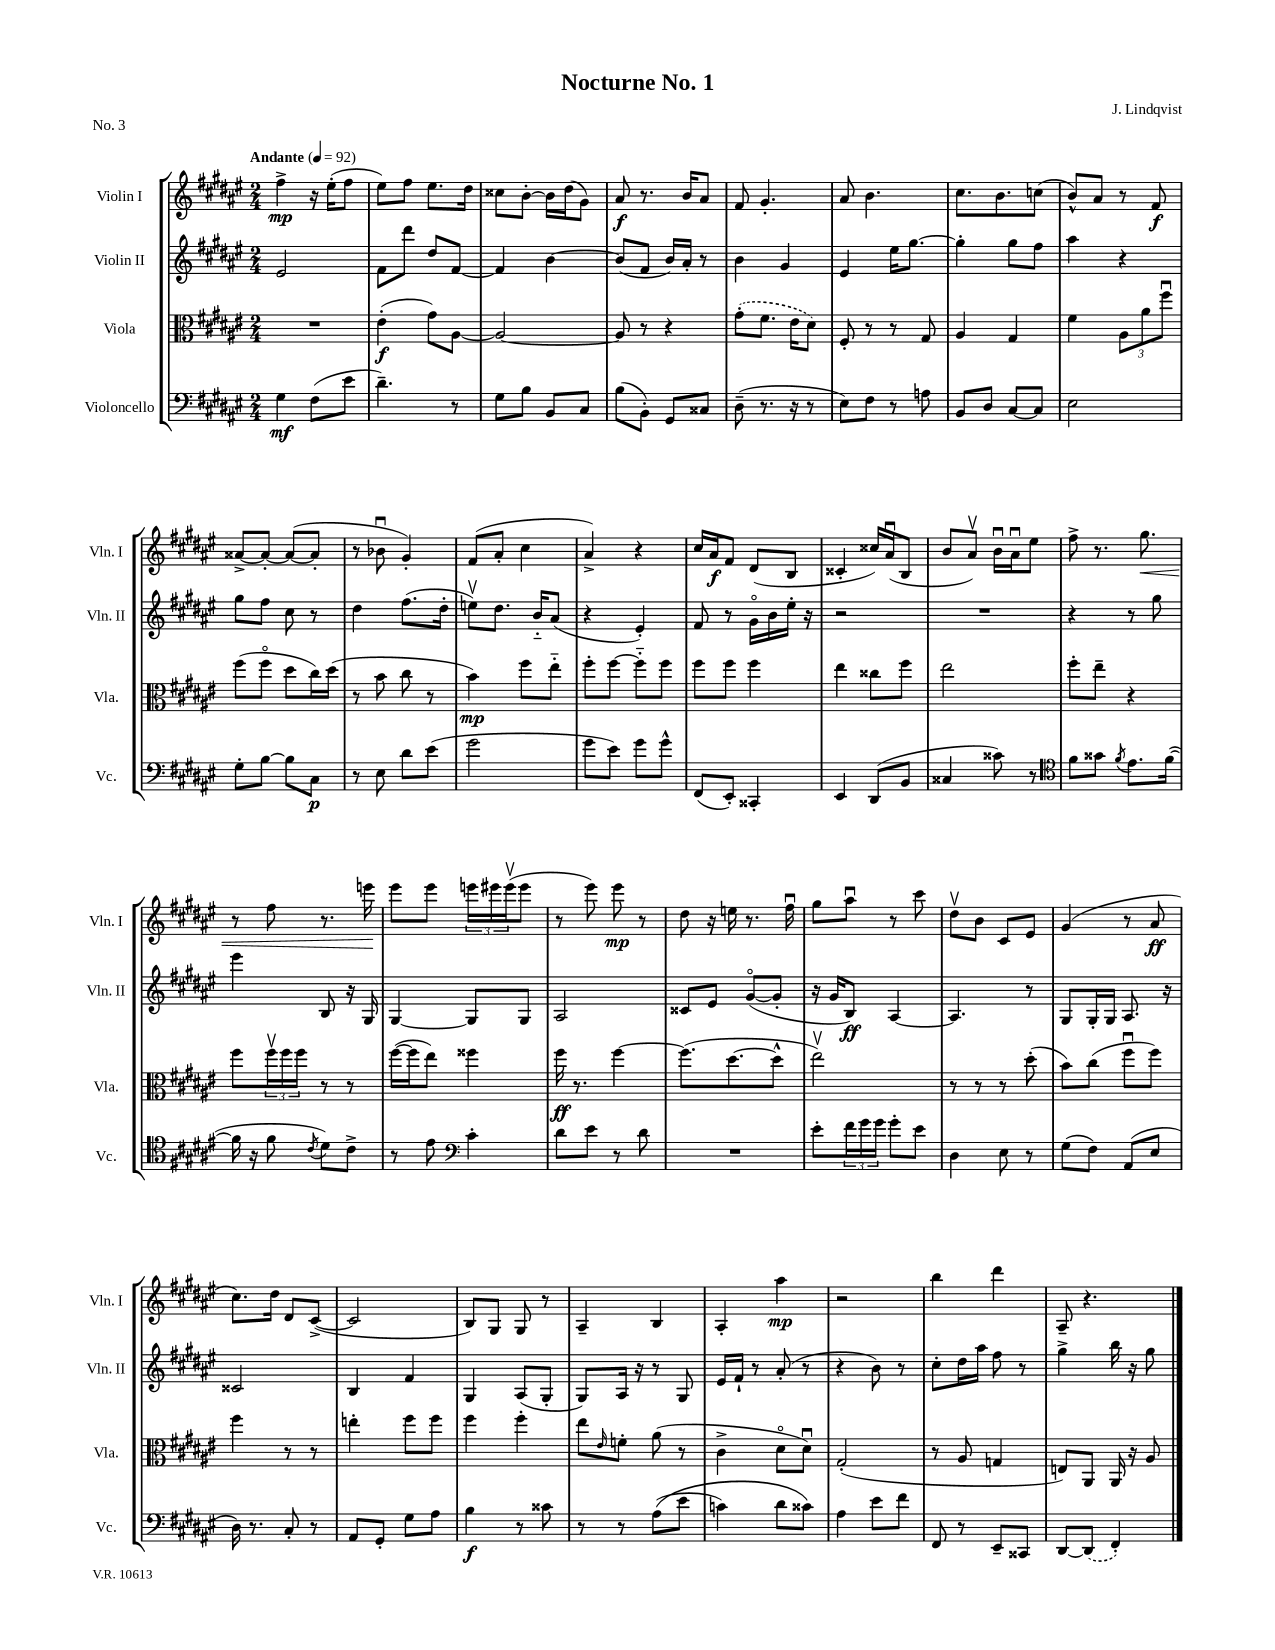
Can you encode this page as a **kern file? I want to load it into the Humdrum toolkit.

**kern	**dynam	**kern	**dynam	**kern	**dynam	**kern	**dynam
*part4	*part4	*part3	*part3	*part2	*part2	*part1	*part1
*staff4	*staff4	*staff3	*staff3	*staff2	*staff2	*staff1	*staff1
*I"Violoncello	*	*I"Viola	*	*I"Violin II	*	*I"Violin I	*
*I'Vc.	*	*I'Vla.	*	*I'Vln. II	*	*I'Vln. I	*
*clefF4	*	*clefC3	*	*clefG2	*	*clefG2	*
*k[f#c#g#d#a#e#]	*	*k[f#c#g#d#a#e#]	*	*k[f#c#g#d#a#e#]	*	*k[f#c#g#d#a#e#]	*
*M2/4	*	*M2/4	*	*M2/4	*	*M2/4	*
*MM92	*	*MM92	*	*MM92	*	*MM92	*
=1	=1	=1	=1	=1	=1	=1	=1
!	!	!	!	!	!	!LO:TX:a:B:t=Andante	!
4G#\	mf	2r	.	2e#/	.	4ff#^\	mp
(8F#\L	.	.	.	.	.	16r	.
.	.	.	.	.	.	(16ee#'\KL	.
8e#\J	.	.	.	.	.	8ff#\J	.
=2	=2	=2	=2	=2	=2	=2	=2
4.d#~\)	.	(4e#'\	f	8f#\L	.	8ee#\L)	.
.	.	.	.	8ddd#\J	.	8ff#\J	.
.	.	8g#\L)	.	8dd#/L	.	8.ee#\L	.
8r	.	[8A#\J	.	[8f#/J	.	.	.
.	.	.	.	.	.	16dd#\Jk	.
=3	=3	=3	=3	=3	=3	=3	=3
8G#\L	.	2A#/_	.	4f#/]	.	8cc##X\L	.
8B\J	.	.	.	.	.	[8b'\J	.
8BB/L	.	.	.	[4b\	.	16b\LL]	.
.	.	.	.	.	.	(16dd#\J	.
8C#/J	.	.	.	.	.	8g#\J)	.
=4	=4	=4	=4	=4	=4	=4	=4
(8B\L	.	8A#/]	.	(8b/L]	.	8a#/	f
8BB'\J)	.	8r	.	8f#/J	.	8.r	.
8GG#/L	.	4r	.	16b/LL)	.	.	.
.	.	.	.	16a#'/JJ	.	16b/KL	.
8C##X/J	.	.	.	8r	.	8a#/J	.
=5	=5	=5	=5	=5	=5	=5	=5
(8D#~\	.	(8g#'\L	.	4b\	.	8f#/	.
8.r	.	8.f#\J	.	.	.	4.g#'/	.
.	.	.	.	4g#/	.	.	.
16r	.	16e#\KL	.	.	.	.	.
8r	.	8d#\J)	.	.	.	.	.
=6	=6	=6	=6	=6	=6	=6	=6
8E#\L)	.	8F#'/	.	4e#/	.	8a#/	.
8F#\J	.	8r	.	.	.	4.b\	.
8r	.	8r	.	16ee#\KL	.	.	.
.	.	.	.	[8.gg#\J	.	.	.
8An\	.	8G#/	.	.	.	.	.
=7	=7	=7	=7	=7	=7	=7	=7
8BB/L	.	4A#/	.	4gg#'\]	.	8.cc#\L	.
8D#/J	.	.	.	.	.	.	.
.	.	.	.	.	.	8.b\	.
[8C#/L	.	4G#/	.	8gg#\L	.	.	.
8C#/J]	.	.	.	8ff#\J	.	(8ccn\J	.
=8	=8	=8	=8	=8	=8	=8	=8
2E#\	.	4f#\	.	4aa#\	.	8b^^/L)	.
.	.	.	.	.	.	8a#/J	.
.	.	12A#\L	.	4r	.	8r	.
.	.	12a#\	.	.	.	.	.
.	.	.	.	.	.	8f#/	f
.	.	12ff#u\J	.	.	.	.	.
!!LO:LB:g=z
=9	=9	=9	=9	=9	=9	=9	=9
8G#'\L	.	(8ff#\L	.	8gg#\L	.	[8a##X^/L	.
[8B\J	.	8ff#\J	.	8ff#\J	.	8a##'/J_	.
8B\L]	.	8dd#\L	.	8cc#\	.	(8a##/L_	.
8C#\J	p	16cc#\L)	.	8r	.	8a##'/J]	.
.	.	(16dd#\JJ	.	.	.	.	.
=10	=10	=10	=10	=10	=10	=10	=10
8r	.	8r	.	4dd#\	.	8r	.
8E#\	.	8b\	.	.	.	8b-Xu\	.
8d#\L	.	8cc#\	.	(8.ff#\L	.	4g#'/)	.
(8e#\J	.	8r	.	.	.	.	.
.	.	.	.	16dd#'\Jk	.	.	.
=11	=11	=11	=11	=11	=11	=11	=11
2g#\	.	4b\)	mp	8eenv\L)	.	(8f#/L	.
.	.	.	.	8.dd#\J	.	8a#'/J	.
.	.	8ff#\L	.	.	.	4cc#\	.
.	.	.	.	16b/KL	.	.	.
.	.	8ee#\J	.	(8a#/J	.	.	.
=12	=12	=12	=12	=12	=12	=12	=12
8g#\L	.	8ff#'\L	.	4r	.	4a#^/)	.
8e#\J)	.	[8ff#\J	.	.	.	.	.
8g#\L	.	8ff#\L]	.	4e#'/)	.	4r	.
8g#^^\J	.	8ff#\J	.	.	.	.	.
=13	=13	=13	=13	=13	=13	=13	=13
(8FF#/L	.	8ff#\L	.	8f#/	.	16cc#/LL	.
.	.	.	.	.	.	16a#/J	f
8EE#'/J)	.	8ff#\J	.	8r	.	8f#/J	.
4CC##X'/	.	4ff#\	.	16g#\LL	.	(8d#/L	.
.	.	.	.	16b\	.	.	.
.	.	.	.	16ee#'\JJ	.	8B/J	.
.	.	.	.	16r	.	.	.
=14	=14	=14	=14	=14	=14	=14	=14
4EE#/	.	4ee#\	.	2r	.	4c##X'/	.
(8DD#/L	.	8cc##X\L	.	.	.	16cc##X/LL)	.
.	.	.	.	.	.	(16a#u/J	.
8BB/J	.	8ff#\J	.	.	.	8B/J	.
=15	=15	=15	=15	=15	=15	=15	=15
4C##X/	.	2ee#\	.	2r	.	8b/L	.
.	.	.	.	.	.	8a#v/J)	.
8c##X\)	.	.	.	.	.	16bu\LL	.
.	.	.	.	.	.	16a#u\J	.
8r	.	.	.	.	.	8ee#\J	.
=16	=16	=16	=16	=16	=16	=16	=16
*clefC4	*	*	*	*	*	*	*
8f#\L	.	8ff#'\L	.	4r	.	8ff#^\	.
8g##X\J	.	8ee#~\J	.	.	.	8.r	.
8qf#/	.	.	.	.	.	.	.
8.e#\L	.	4r	.	8r	.	.	.
!	!	!	!	!	!	!	!LO:HP:b
.	.	.	.	.	.	8.gg#\	<
.	.	.	.	8gg#\	.	.	.
([16f#\Jk	.	.	.	.	.	.	.
!!LO:LB:g=z
=17	=17	=17	=17	=17	=17	=17	=17
16f#\]	.	8ff#\L	.	4eee#\	.	8r	.
16r	.	.	.	.	.	.	.
8f#\	.	24ff#v\L	.	.	.	8ff#\	.
.	.	24ff#\	.	.	.	.	.
.	.	24ff#\JJ	.	.	.	.	.
8qc#/	.	.	.	.	.	.	.
8d#\L)	.	8r	.	8B/	.	8.r	.
8c#^\J	.	8r	.	16r	.	.	.
.	.	.	.	16G#/	.	16eeen\	.
.	.	.	.	.	.	.	[
=18	=18	=18	=18	=18	=18	=18	=18
8r	.	([16ff#\LL	.	[4G#/	.	8eee#\L	.
.	.	16ff#\J]	.	.	.	.	.
8e#\	.	8ee#\J)	.	.	.	8eee#\J	.
*clefF4	*	*	*	*	*	*	*
4c#'\	.	4ff##X\	.	8G#/L]	.	24eeen\LL	.
.	.	.	.	.	.	24eee#X\	.
.	.	.	.	.	.	(24eee#v\J	.
.	.	.	.	8G#/J	.	8eee#\J	.
=19	=19	=19	=19	=19	=19	=19	=19
8d#\L	.	16ff#\	ff	2A#/	.	8r	.
.	.	8.r	.	.	.	.	.
8e#\J	.	.	.	.	.	8eee#\)	.
8r	.	[4ff#\	.	.	.	8eee#\	mp
8d#\	.	.	.	.	.	8r	.
=20	=20	=20	=20	=20	=20	=20	=20
2r	.	(8.ff#\L]	.	8c##X/L	.	8dd#\	.
.	.	.	.	8e#/J	.	16r	.
.	.	[8.dd#\	.	.	.	16een\	.
.	.	.	.	([8g#/L	.	8.r	.
.	.	8dd#^^\J]	.	8g#'/J]	.	.	.
.	.	.	.	.	.	16ff#u\	.
=21	=21	=21	=21	=21	=21	=21	=21
8e#'\L	.	2ee#v\)	.	16r	.	8gg#\L	.
.	.	.	.	16g#/KL	.	.	.
24f#\L	.	.	.	8B/J)	ff	8aa#u\J	.
24g#\	.	.	.	.	.	.	.
24g#\JJ	.	.	.	.	.	.	.
8g#'\L	.	.	.	[4A#/	.	8r	.
8e#\J	.	.	.	.	.	8ccc#\	.
=22	=22	=22	=22	=22	=22	=22	=22
4D#\	.	8r	.	4.A#/]	.	8dd#v\L	.
.	.	8r	.	.	.	8b\J	.
8E#\	.	8r	.	.	.	8c#/L	.
8r	.	(8dd#'\	.	8r	.	8e#/J	.
=23	=23	=23	=23	=23	=23	=23	=23
(8G#\L	.	8b\L)	.	8G#/L	.	(4g#/	.
8F#\J)	.	(8cc#\J	.	16G#'/L	.	.	.
.	.	.	.	16G#/JJ	.	.	.
(8AA#/L	.	8ff#u\L	.	8.A#/	.	8r	.
8E#/J	.	8ff#\J)	.	.	.	8a#/	ff
.	.	.	.	16r	.	.	.
!!LO:LB:g=z
=24	=24	=24	=24	=24	=24	=24	=24
16D#\)	.	4ff#\	.	2c##X/	.	8.cc#\L)	.
8.r	.	.	.	.	.	.	.
.	.	.	.	.	.	16dd#\Jk	.
8C#'/	.	8r	.	.	.	8d#/L	.
8r	.	8r	.	.	.	([8c#^/J	.
=25	=25	=25	=25	=25	=25	=25	=25
8AA#/L	.	4een'\	.	4B/	.	2c#/]	.
8GG#'/J	.	.	.	.	.	.	.
8G#\L	.	8ff#\L	.	4f#/	.	.	.
8A#\J	.	8ff#\J	.	.	.	.	.
=26	=26	=26	=26	=26	=26	=26	=26
4B\	f	4ff#\	.	4G#/	.	8B/L)	.
.	.	.	.	.	.	8G#/J	.
8r	.	4ff#'\	.	(8A#/L	.	8G#/	.
8c##X\	.	.	.	8G#'/J	.	8r	.
=27	=27	=27	=27	=27	=27	=27	=27
8r	.	8ee#\L	.	8G#/L)	.	4A#~/	.
.	.	16qqe#/	.	.	.	.	.
8r	.	8fn'\J	.	16A#/Jk	.	.	.
.	.	.	.	16r	.	.	.
((8A#\L	.	(8a#\	.	8r	.	4B/	.
8e#\J	.	8r	.	8G#/	.	.	.
=28	=28	=28	=28	=28	=28	=28	=28
4cn\)	.	4c#^\	.	16e#/LL	.	4A#'/	.
.	.	.	.	16f#`/JJ	.	.	.
.	.	.	.	8r	.	.	.
8d#\L	.	8d#\L	.	(8a#'/	.	4aa#\	mp
8c##X\J)	.	8d#u\J)	.	8r	.	.	.
=29	=29	=29	=29	=29	=29	=29	=29
4A#\	.	(2G#'/	.	4r	.	2r	.
8e#\L	.	.	.	8b\)	.	.	.
8f#\J	.	.	.	8r	.	.	.
=30	=30	=30	=30	=30	=30	=30	=30
8FF#/	.	8r	.	8cc#'\L	.	4bb\	.
8r	.	8A#/	.	16dd#\L	.	.	.
.	.	.	.	16aa#\JJ	.	.	.
8EE#~/L	.	4Gn/	.	8ff#\	.	4ddd#\	.
8CC##X/J	.	.	.	8r	.	.	.
=31	=31	=31	=31	=31	=31	=31	=31
[8DD#/L	.	8En/L)	.	4gg#^\	.	8A#~/	.
(8DD#/J]	.	8AA#/J	.	.	.	4.r	.
4FF#'/)	.	16AA#/	.	16bb\	.	.	.
.	.	16r	.	16r	.	.	.
.	.	8A#/	.	8gg#\	.	.	.
==	==	==	==	==	==	==	==
*-	*-	*-	*-	*-	*-	*-	*-
